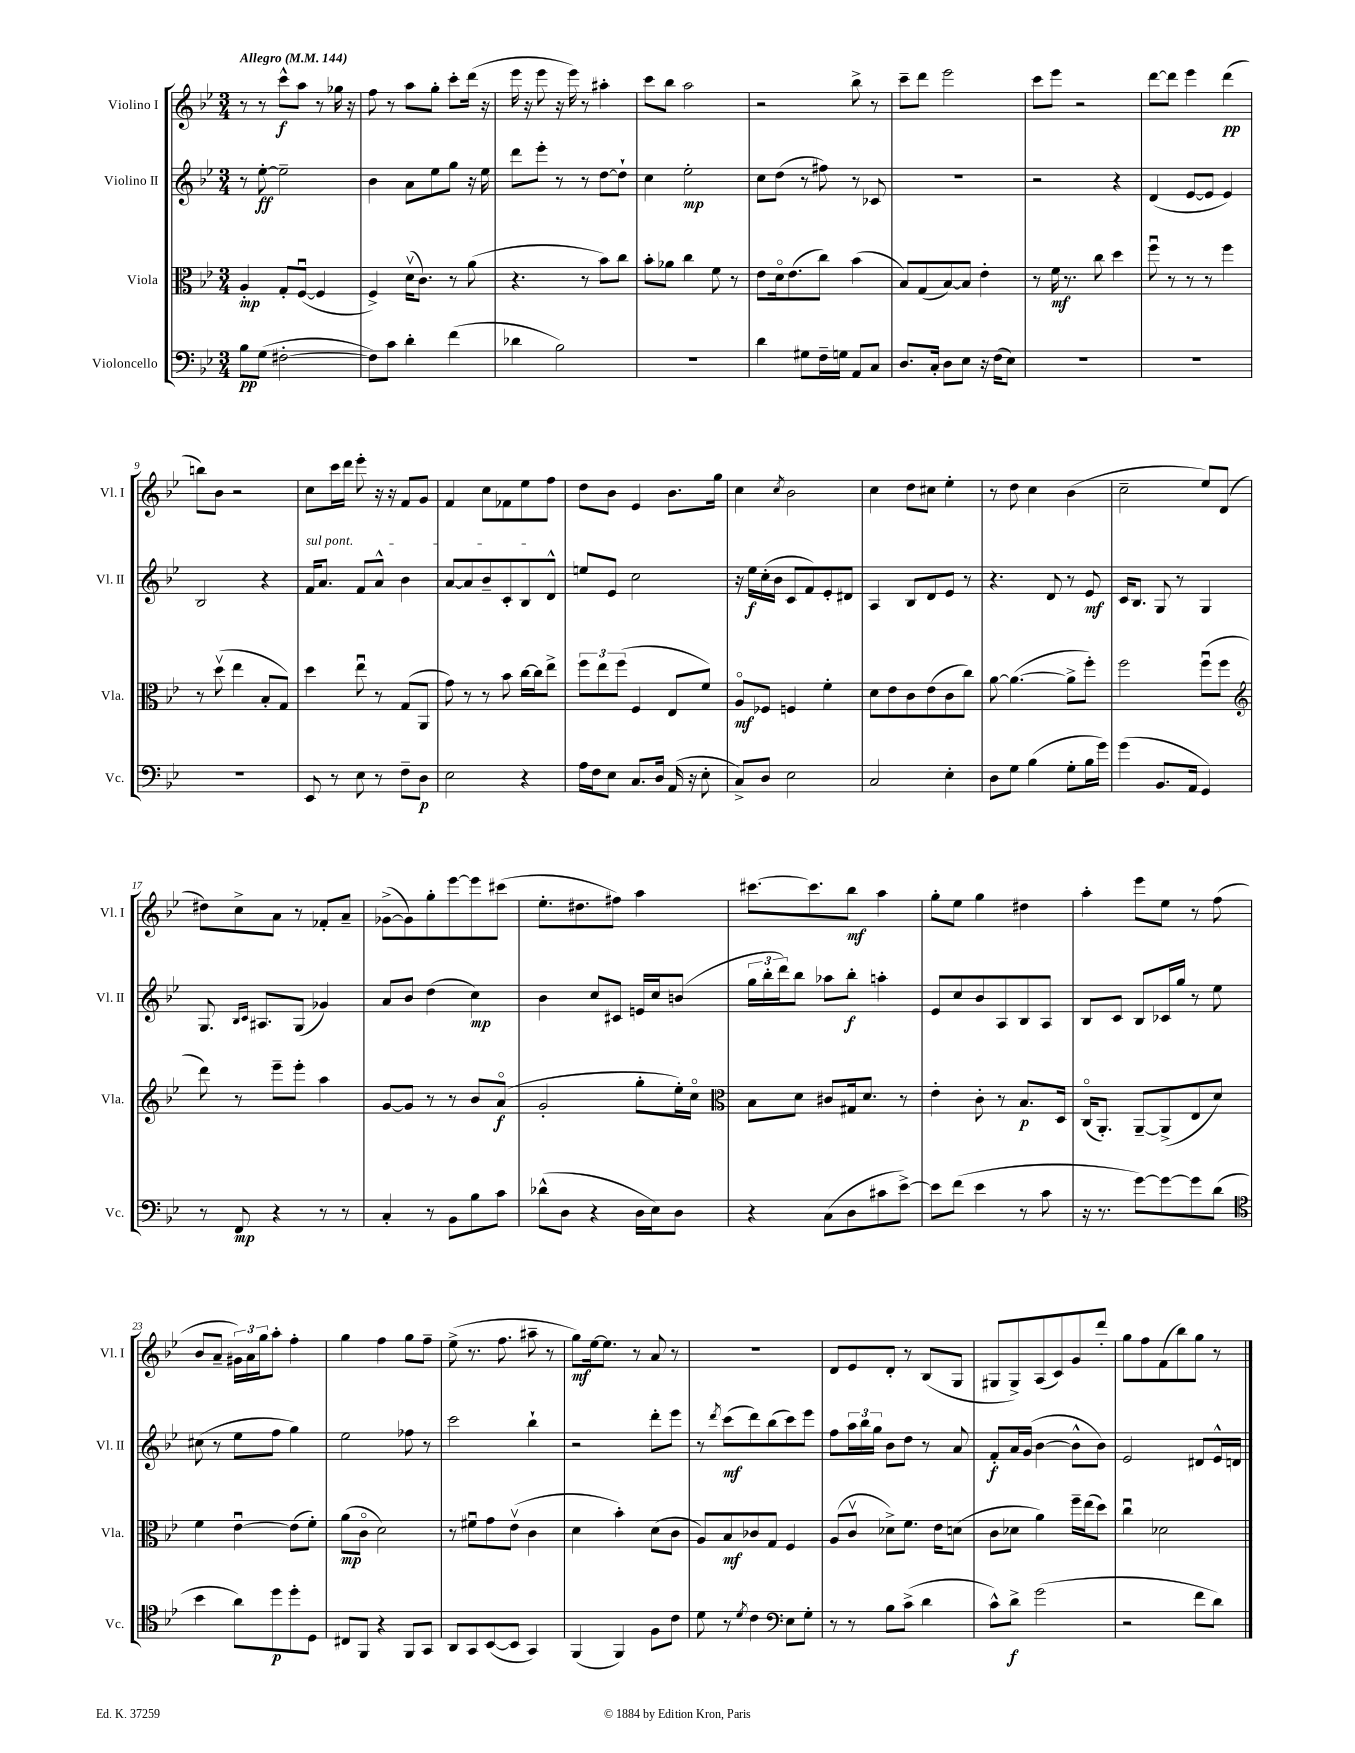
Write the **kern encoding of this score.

**kern	**kern	**kern	**kern
*staff4	*staff3	*staff2	*staff1
*clefF4	*clefC3	*clefG2	*clefG2
*k[b-e-]	*k[b-e-]	*k[b-e-]	*k[b-e-]
*M3/4	*M3/4	*M3/4	*M3/4
*MM144	*MM144	*MM144	*MM144
8B-	4A'	8r	8r
(8G	.	[8ee-'	8r
[2F#'	8G'	2ee-~]	8ccc^^
.	([8Fu	.	8aa
.	4F]	.	8r
.	.	.	16gg-
.	.	.	16r
=	=	=	=
8F#])	4F^)	4b-	8ff
8c	.	.	8r
4d'	(16dv	8a	8aa
.	8.c)	.	.
.	.	8ee-	8gg'
(4f	8r	8gg	8ccc'
.	(8a	16r	(16ddd
.	.	16ee-	16r
=	=	=	=
4d-	4.r	8ddd	16eee-
.	.	.	16r
.	.	8eee-'	8eee-
2B-)	.	8r	16r
.	.	.	16eee-)
.	8r	8r	8r
.	8b-)	[8dd	4aa#'
.	8cc	8dd`]	.
=	=	=	=
2.r	8b-'	4cc	8ccc
.	8a-	.	8bb-
.	4cc	2ee-'	2aa
.	8f	.	.
.	8r	.	.
=	=	=	=
4d	8e-	8cc	2r
.	16do	(8dd	.
.	(8.e-	.	.
8G#	.	8r	.
16F~	8cc)	8ff#)	.
16G	.	.	.
8AA	(4b-	8r	8bb-^
8C	.	8c-	8r
=	=	=	=
8.D	8B-)	2.r	8ccc~
.	(8G	.	8ddd
16C'	.	.	.
8D	[8B-)	.	2eee-
8E-	8B-]	.	.
16r	4e-'	.	.
(16F	.	.	.
8E-)	.	.	.
=	=	=	=
2.r	8r	2r	8ccc
.	16f	.	8eee-
.	8.r	.	.
.	.	.	2r
.	8cc	.	.
.	4dd	4r	.
=	=	=	=
2.r	8ffu	(4d	[8ddd
.	8r	.	8ddd]
.	8r	[8e-	4eee-
.	8r	8e-]	.
.	4ff	4e-)	(4ddd
=	=	=	=
2.r	8r	2B-	8bb)
.	(8ddv	.	8b-
.	4ee-	.	2r
.	8B-'	4r	.
.	8G)	.	.
=	=	=	=
8EE-	4dd	16f	8cc
.	.	8.a	.
8r	.	.	16ccc
.	.	.	16ddd
8E-	8ee-u	8f	8eee-'
8r	8r	8a^^	16r
.	.	.	16r
8F~	(8G	4b-	8f
8D	8AA	.	8g
=	=	=	=
2E-	8g)	[8a	4f
.	8r	8a]	.
.	8r	8b-~	8cc
.	8b-	8c'	8f-
4r	[16cc	8B-	8ee-
.	16cc]	.	.
.	8ee-^	8d^^	8ff
=	=	=	=
16A	12ff	8ee	8dd
16F	.	.	.
.	12ee-	.	.
8E-	.	8e-	8b-
.	(12ff	.	.
8.C	4F	2cc	4e-
16D	.	.	.
(16AA	8E-	.	8.b-
16r	.	.	.
8E-'	8f)	.	.
.	.	.	16gg
=	=	=	=
8C^)	8Ao	16r	4cc
.	.	16ee-	.
8D	8F-	(16cc'	.
.	.	16b-	.
.	.	.	8qcc
2E-	4F	8c	2b-
.	.	8f)	.
.	4f'	8e-'	.
.	.	8d#	.
=	=	=	=
2C	8d	4A	4cc
.	8e-	.	.
.	8c	8B-	8dd
.	(8e-	8d	8cc#
4E-'	8c	8e-	4ee-'
.	8cc)	8r	.
=	=	=	=
8D	[8a	4.r	8r
8G	(4.a_	.	8dd
(4B-	.	.	4cc
.	.	8d	.
8G'	8a^]	8r	(4b-
16B-	8ff')	8e-	.
16g)	.	.	.
=	=	=	=
(4g	2ff	16c	2cc~
.	.	8.B-	.
8.BB-	.	8G	.
.	.	8r	.
16AA	.	.	.
4GG)	(8ffu	4G	8ee-)
.	8ff	.	(8d
=	=	=	=
*	*clefG2	*	*
8r	8ddd)	8.G	8dd#)
8FF	8r	.	8cc^
.	.	16qqB-	.
.	.	16qqc	.
.	.	8.A#	.
4r	8eee-~	.	8a
.	8eee-'	(8G	8r
8r	4aa	4g-)	8f-'
8r	.	.	8a~
=	=	=	=
4C'	[8g	8a	([8g-^
.	8g]	8b-	8g-])
8r	8r	(4dd	8gg'
8BB-	8r	.	[8eee-
8B-	8b-	4cc)	8eee-]
8c	(8ao	.	(8ccc#
=	=	=	=
(8d-^^	2g'	4b-	8.ee-'
8D	.	.	.
.	.	.	8.dd#
4r	.	8cc	.
.	.	8c#	8ff#)
16D	8gg'	16e	4aa
16E-)	.	16cc	.
8D	16ee-')	(8b	.
.	16cco	.	.
=	=	=	=
*	*clefC3	*	*
4r	8B-	24gg	[8.ccc#
.	.	24bb-'	.
.	.	24ddd)	.
.	8d	8bb-	.
.	.	.	8.ccc#]
(8C	8c#	8aa-	.
8D	16G#	8bb-'	8bb-
.	8.d	.	.
8c#	.	4aa'	4aa
[8e-^)	8r	.	.
=	=	=	=
8e-]	4e-'	8e-	8gg'
(8f	.	8cc	8ee-
4e-	8c'	8b-	4gg
.	8r	8A	.
8r	8.B-	8B-	4dd#
8c	.	8A	.
.	16D	.	.
=	=	=	=
16r	(16Co	8B-	4aa'
8.r	8.AA')	.	.
.	.	8c	.
[8g)	[8AA~	8B-	8eee-
8g_	(8AA^]	16c-	8ee-
.	.	16gg	.
8g]	8E-	8r	8r
(8d	8d)	8ee-	(8ff
=	=	=	=
*clefC4	*	*	*
4b-	4f	(8cc#	8b-
.	.	8r	8a~
8a)	[4e-u	8ee-	24g#)
.	.	.	24a
.	.	.	24gg
8dd	.	8ff	8aa'
8dd'	(8e-]	4gg)	4ff'
8D	8f')	.	.
=	=	=	=
8C#	(8a	2ee-	4gg
8FF	8co	.	.
4r	2d)	.	4ff
8FF	.	8ff-	8gg
8GG	.	8r	8ff~
=	=	=	=
8AA	8r	2ccc	(8ee-^
8GG	8f#u	.	8.r
([8BB-	8g	.	.
.	.	.	8.ff
8BB-]	(8e-v	.	.
4GG)	4c	4bb-`	8aa#~
.	.	.	8r
=	=	=	=
(4FF	4d	2r	8gg)
.	.	.	[16ee-
.	.	.	8.ee-]
4FF)	4b-')	.	.
.	.	.	8r
8F	(8d	8ddd'	8a
8c	8c	8eee-	8r
=	=	=	=
8d	8A)	8r	2.r
.	.	8qddd	.
8r	8B-	(8ccc	.
8qd	.	.	.
4c	8c-	8ddd)	.
.	8G	(8bb-	.
*clefF4	*	*	*
8E-	4F	8ccc)	.
8G'	.	8eee-	.
=	=	=	=
8r	(8A	8ff	8d
8r	8cv	24aa	8e-
.	.	24bb-	.
.	.	24gg	.
8B-	8d-^)	8b-	8d'
(8c^	8.f	8dd	8r
4d	.	8r	(8B-
.	16e-	.	.
.	(8d	8a	8G
=	=	=	=
8c^^)	8c	8f'	8G#
8d^	8d-	16a	8G#^)
.	.	(16g	.
(2g	4a)	[4b-	(8A
.	.	.	8c)
.	16ff~	8b-^^]	8g
.	(16ee-	.	.
.	8dd)	8b-)	8ddd'
=	=	=	=
2r	4ccu	2e-	8gg
.	.	.	8ff
.	2d-	.	(8f
.	.	.	8bb-)
8f	.	8d#	8gg
8d)	.	16e-^^	8r
.	.	16d	.
==	==	==	==
*-	*-	*-	*-
